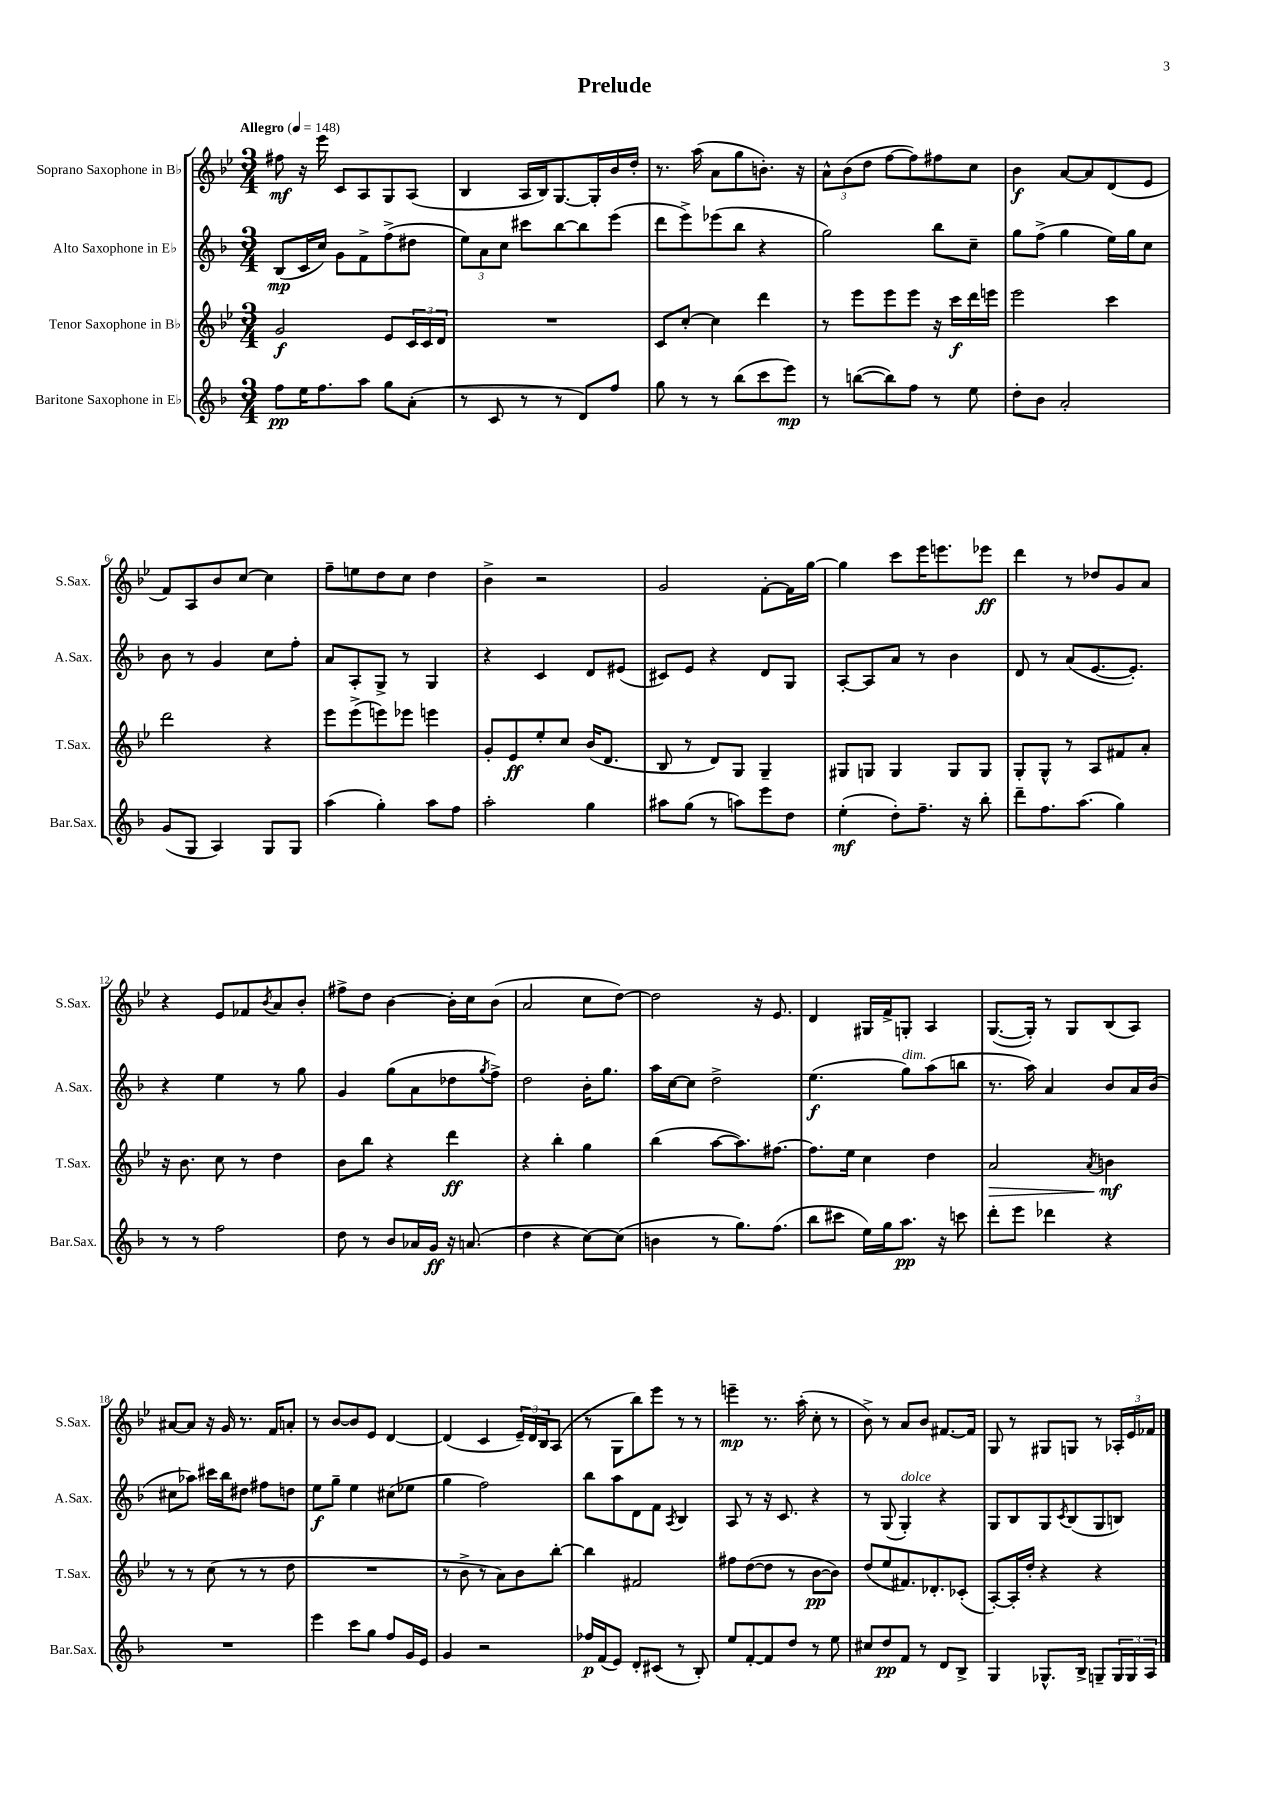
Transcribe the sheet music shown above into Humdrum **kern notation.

**kern	**dynam	**kern	**dynam	**kern	**dynam	**kern	**dynam
*part4	*part4	*part3	*part3	*part2	*part2	*part1	*part1
*staff4	*staff4	*staff3	*staff3	*staff2	*staff2	*staff1	*staff1
*I"Baritone Saxophone in E♭	*	*I"Tenor Saxophone in B♭	*	*I"Alto Saxophone in E♭	*	*I"Soprano Saxophone in B♭	*
*I'Bar.Sax.	*	*I'T.Sax.	*	*I'A.Sax.	*	*I'S.Sax.	*
*clefG2	*	*clefG2	*	*clefG2	*	*clefG2	*
*k[b-]	*	*k[b-e-]	*	*k[b-]	*	*k[b-e-]	*
*M3/4	*	*M3/4	*	*M3/4	*	*M3/4	*
*MM148	*	*MM148	*	*MM148	*	*MM148	*
=1	=1	=1	=1	=1	=1	=1	=1
!	!	!	!	!	!	!LO:TX:a:B:t=Allegro	!
8ff\L	pp	2g/	f	(8B-/L	mp	8ff#X\	mf
16ee\K	.	.	.	16c/L	.	16r	.
8.ff\	.	.	.	16cc/JJ)	.	16eee-\	.
.	.	.	.	8g\L	.	8c/L	.
8aa\J	.	.	.	8f^\	.	8A/	.
8gg\L	.	8e-/L	.	(8ff^\	.	8G/	.
(8a'\J	.	24c/L	.	8dd#X\J	.	(8A/J	.
.	.	24c/	.	.	.	.	.
.	.	24d/JJ	.	.	.	.	.
=2	=2	=2	=2	=2	=2	=2	=2
8r	.	2.r	.	12ee\L)	.	4B-/	.
.	.	.	.	12a\	.	.	.
8c/	.	.	.	.	.	.	.
.	.	.	.	12cc\J	.	.	.
8r	.	.	.	8ccc#X\L	.	16A/LL	.
.	.	.	.	.	.	16B-/J)	.
8r	.	.	.	[8bb-\	.	[8.G/	.
8d/L)	.	.	.	8bb-\]	.	.	.
.	.	.	.	.	.	16G'/L]	.
8ff/J	.	.	.	(8eee\J	.	16b-/	.
.	.	.	.	.	.	16dd'/JJ	.
=3	=3	=3	=3	=3	=3	=3	=3
8gg\	.	8c/L	.	8ddd\L	.	8.r	.
8r	.	[8cc'/J	.	8eee^\)	.	.	.
.	.	.	.	.	.	(16aa\	.
8r	.	4cc\]	.	(8eee-X\	.	8a\L	.
(8bb-\L	.	.	.	8bb-\J	.	8gg\	.
8ccc\	.	4ddd\	.	4r	.	8.bn'\J)	.
8eee\J)	mp	.	.	.	.	.	.
.	.	.	.	.	.	16r	.
=4	=4	=4	=4	=4	=4	=4	=4
8r	.	8r	.	2gg\)	.	12a^^\L	.
.	.	.	.	.	.	(12b-\	.
([8bbn\L	.	8eee-\L	.	.	.	.	.
.	.	.	.	.	.	12dd\J	.
8bb\])	.	8eee-\	.	.	.	[8ff\L	.
8ff\J	.	8eee-\J	.	.	.	8ff\])	.
8r	.	16r	.	8bb-\L	.	8ff#X\	.
.	.	16ccc\LL	f	.	.	.	.
8ee\	.	16ddd\	.	8cc~\J	.	8cc\J	.
.	.	16eeen\JJ	.	.	.	.	.
=5	=5	=5	=5	=5	=5	=5	=5
8dd'\L	.	2eee-\	.	8gg\L	.	4b-\	f
8b-\J	.	.	.	(8ff^\J	.	.	.
2a'/	.	.	.	4gg\	.	[8a/L	.
.	.	.	.	.	.	8a/]	.
.	.	4ccc\	.	16ee\LL)	.	(8d/	.
.	.	.	.	16gg\J	.	.	.
.	.	.	.	8cc\J	.	8e-/J	.
!!LO:LB:g=z
=6	=6	=6	=6	=6	=6	=6	=6
(8g/L	.	2ddd\	.	8b-\	.	8f/L)	.
8G/J	.	.	.	8r	.	8A/	.
4A/)	.	.	.	4g/	.	8b-/	.
.	.	.	.	.	.	[8cc/J	.
8G/L	.	4r	.	8cc\L	.	4cc\]	.
8G/J	.	.	.	8ff'\J	.	.	.
=7	=7	=7	=7	=7	=7	=7	=7
(4aa\	.	8eee-\L	.	8a/L	.	8ff~\L	.
.	.	(8eee-^\	.	8A'/	.	8een\	.
4gg'\)	.	8eeen\)	.	8G^/J	.	8dd\	.
.	.	8eee-X\J	.	8r	.	8cc\J	.
8aa\L	.	4eeen\	.	4G/	.	4dd\	.
8ff\J	.	.	.	.	.	.	.
=8	=8	=8	=8	=8	=8	=8	=8
2aa'\	.	8g'/L	.	4r	.	4b-^\	.
.	.	8e-/	ff	.	.	.	.
.	.	8ee-'/	.	4c/	.	2r	.
.	.	8cc/J	.	.	.	.	.
4gg\	.	(16b-/KL	.	8d/L	.	.	.
.	.	8.d/J	.	.	.	.	.
.	.	.	.	(8e#X/J	.	.	.
=9	=9	=9	=9	=9	=9	=9	=9
8aa#X\L	.	8B-/	.	8c#X/L)	.	2g/	.
(8gg\J	.	8r	.	8e/J	.	.	.
8r	.	8d/L)	.	4r	.	.	.
8aan\L)	.	8G/J	.	.	.	.	.
8eee\	.	4G~/	.	8d/L	.	[8f'\L	.
8dd\J	.	.	.	8G/J	.	16f\L]	.
.	.	.	.	.	.	[16gg\JJ	.
=10	=10	=10	=10	=10	=10	=10	=10
(4ee'\	mf	8G#X/L	.	[8A'/L	.	4gg\]	.
.	.	8Gn/J	.	8A/]	.	.	.
8dd'\L)	.	4G/	.	8a/J	.	8ccc\L	.
8.ff~\J	.	.	.	8r	.	16eee-\K	.
.	.	.	.	.	.	8.eeen\	.
.	.	8G/L	.	4b-\	.	.	.
16r	.	.	.	.	.	.	.
8bb-'\	.	8G/J	.	.	.	8eee-X\J	ff
=11	=11	=11	=11	=11	=11	=11	=11
8ddd~\L	.	8G'/L	.	8d/	.	4ddd\	.
8.ff\	.	8G^^/J	.	8r	.	.	.
.	.	8r	.	(8a/L	.	8r	.
(8.aa\J	.	.	.	.	.	.	.
.	.	8A/L	.	[8.e/	.	8dd-X/L	.
4gg\)	.	8f#X/	.	.	.	8g/	.
.	.	.	.	8.e'/J])	.	.	.
.	.	8a'/J	.	.	.	8a/J	.
!!LO:LB:g=z
=12	=12	=12	=12	=12	=12	=12	=12
8r	.	16r	.	4r	.	4r	.
.	.	8.b-\	.	.	.	.	.
8r	.	.	.	.	.	.	.
2ff\	.	8cc\	.	4ee\	.	8e-/L	.
.	.	8r	.	.	.	8f-X/	.
.	.	.	.	.	.	8qb-/	.
.	.	4dd\	.	8r	.	8a/	.
.	.	.	.	8gg\	.	8b-'/J	.
=13	=13	=13	=13	=13	=13	=13	=13
8dd\	.	8b-\L	.	4g/	.	8ff#X^\L	.
8r	.	8bb-\J	.	.	.	8dd\J	.
8b-/L	.	4r	.	(8gg\L	.	[4b-\	.
16a-X/L	.	.	.	8a\	.	.	.
16g/JJ	ff	.	.	.	.	.	.
16r	.	4ddd\	ff	8dd-X\	.	16b-'\LL]	.
(8.an/	.	.	.	.	.	16cc\J	.
.	.	.	.	8qgg/	.	.	.
.	.	.	.	8ff^\J)	.	(8b-\J	.
=14	=14	=14	=14	=14	=14	=14	=14
4dd\	.	4r	.	2dd\	.	2a/	.
4r	.	4bb-'\	.	.	.	.	.
[8cc\L)	.	4gg\	.	16b-'\KL	.	8cc\L	.
.	.	.	.	8.gg\J	.	.	.
(8cc\J]	.	.	.	.	.	[8dd\J)	.
=15	=15	=15	=15	=15	=15	=15	=15
4bn\	.	(4bb-\	.	16aa\LL	.	2dd\]	.
.	.	.	.	[16cc\J	.	.	.
.	.	.	.	8cc\J]	.	.	.
8r	.	[8aa\L	.	2dd^\	.	.	.
8.gg\L)	.	8.aa\])	.	.	.	.	.
.	.	.	.	.	.	16r	.
(8.ff\J	.	[8.ff#X\J	.	.	.	8.e-/	.
=16	=16	=16	=16	=16	=16	=16	=16
8bb-\L	.	8.ff#\L]	.	(4.ee\	f	4d/	.
8ccc#X\J	.	.	.	.	.	.	.
.	.	16ee-\Jk	.	.	.	.	.
16ee\LL)	.	4cc\	.	.	.	16G#X/LL	.
16gg\J	.	.	.	.	.	16f^/J	.
!	!	!	!	!LO:TX:a:i:t=dim.	!	!	!
8.aa\J	pp	.	.	8gg\L)	.	8Gn'/J	.
.	.	4dd\	.	(8aa\	.	4A/	.
16r	.	.	.	.	.	.	.
8cccn\	.	.	.	8bbn\J	.	.	.
=17	=17	=17	=17	=17	=17	=17	=17
!	!	!	!LO:HP:b	!	!	!	!
8ddd'\L	.	2a/	>	8.r	.	([8.G/L	.
8eee\J	.	.	.	.	.	.	.
.	.	.	.	16aa\)	.	16G'/Jk])	.
4ddd-X\	.	.	.	4a/	.	8r	.
.	.	.	.	.	.	8G/L	.
.	.	8qa/	.	.	.	.	.
4r	.	4bn\	mf	8b-/L	.	(8B-/	.
.	.	.	.	16a/L	.	8A/J)	.
.	.	.	.	(16b-/JJ	.	.	.
.	.	.	]	.	.	.	.
!!LO:LB:g=z
=18	=18	=18	=18	=18	=18	=18	=18
2.r	.	8r	.	8cc#X\L	.	[8a#X/L	.
.	.	8r	.	8aa-X\J)	.	8a#/J]	.
.	.	(8cc\	.	16ccc#X\LL	.	16r	.
.	.	.	.	16bb-\J	.	16g/	.
.	.	8r	.	8dd#X\J	.	8.r	.
.	.	8r	.	8ff#X\L	.	.	.
.	.	.	.	.	.	16f/KL	.
.	.	8dd\	.	8ddn\J	.	8an'/J	.
=19	=19	=19	=19	=19	=19	=19	=19
4eee\	.	2.r	.	8ee\L	f	8r	.
.	.	.	.	8gg~\J	.	[8b-/L	.
8ccc\L	.	.	.	4ee\	.	8b-/]	.
8gg\J	.	.	.	.	.	8e-/J	.
8ff/L	.	.	.	(8cc#X\L	.	[4d/	.
16g/L	.	.	.	8ee-X\J	.	.	.
16e/JJ	.	.	.	.	.	.	.
=20	=20	=20	=20	=20	=20	=20	=20
4g/	.	8r	.	4gg\	.	(4d/]	.
.	.	8b-^\	.	.	.	.	.
2r	.	8r	.	2ff\)	.	4c/	.
.	.	8a\L)	.	.	.	.	.
.	.	8b-\	.	.	.	24e-~/LL)	.
.	.	.	.	.	.	24d/	.
.	.	.	.	.	.	24B-/J	.
.	.	[8bb-'\J	.	.	.	(8A/J	.
=21	=21	=21	=21	=21	=21	=21	=21
16ff-X/LL	p	4bb-\]	.	8bb-\L	.	8r	.
(16f/J	.	.	.	.	.	.	.
8e/J)	.	.	.	8aa\	.	8G\L	.
8d'/L	.	2f#X/	.	8d\	.	8bb-\)	.
(8c#X/J	.	.	.	8f\J	.	8eee-\J	.
.	.	.	.	8qA/	.	.	.
8r	.	.	.	4B-/	.	8r	.
8B-'/)	.	.	.	.	.	8r	.
=22	=22	=22	=22	=22	=22	=22	=22
8ee/L	.	8ff#X\L	.	8A/	.	4eeen~\	mp
[8f'/	.	([8dd\	.	8r	.	.	.
8f/]	.	8dd\J]	.	16r	.	8.r	.
.	.	.	.	8.c/	.	.	.
8dd/J	.	8r	.	.	.	.	.
.	.	.	.	.	.	(16aa'\	.
8r	.	[8b-\L	pp	4r	.	8cc'\	.
8ee\	.	8b-\J])	.	.	.	8r	.
=23	=23	=23	=23	=23	=23	=23	=23
8cc#X/L	.	(8dd/L	.	8r	.	8b-^\)	.
8dd/	pp	8ee-/	.	(8G/	.	8r	.
!	!	!	!	!LO:TX:a:i:t=dolce	!	!	!
8f/J	.	8.f#X/)	.	4G'/)	.	8a/L	.
8r	.	.	.	.	.	8b-/J	.
.	.	8.d-X'/	.	.	.	.	.
8d/L	.	.	.	4r	.	[8.f#X/L	.
8B-^/J	.	(8c-X'/J	.	.	.	.	.
.	.	.	.	.	.	16f#/Jk]	.
=24	=24	=24	=24	=24	=24	=24	=24
4G/	.	[8A'/L)	.	8G/L	.	8G/	.
.	.	16A'/L]	.	8B-/	.	8r	.
.	.	16dd'/JJ	.	.	.	.	.
8.G-X^^/L	.	4r	.	8G/	.	8G#X/L	.
.	.	.	.	8qc/	.	.	.
.	.	.	.	(8B-/	.	8Gn/J	.
16B-^/Jk	.	.	.	.	.	.	.
8Gn~/L	.	4r	.	8G/	.	8r	.
24G/L	.	.	.	8Bn/J)	.	24A-X'/LL	.
24G/	.	.	.	.	.	24e-/	.
24A/JJ	.	.	.	.	.	24f-X/JJ	.
==	==	==	==	==	==	==	==
*-	*-	*-	*-	*-	*-	*-	*-
